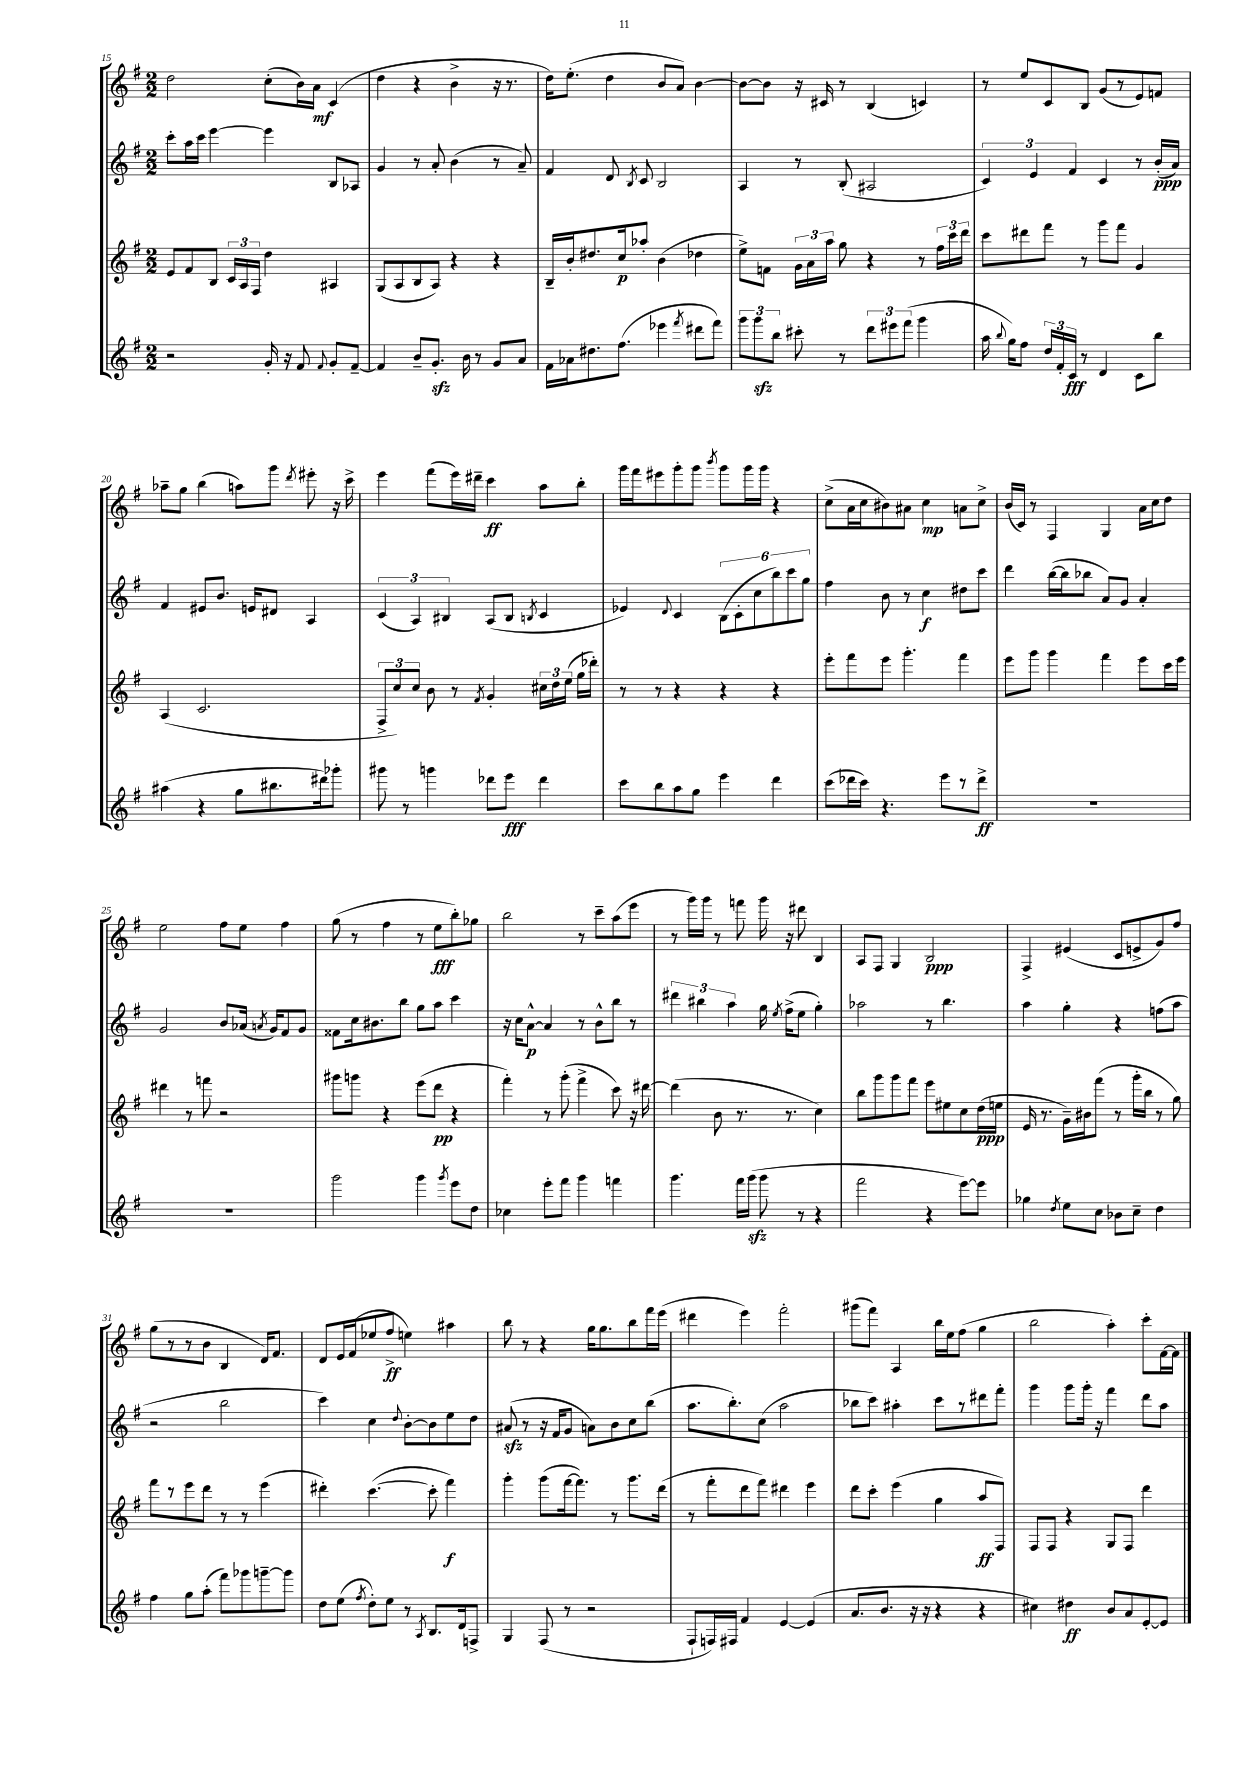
<<
\new StaffGroup <<
\new Staff = "s0" {
    \clef treble \key g \major \numericTimeSignature \time 2/2
    \autoBeamOff d''2 c''8[-.( b'16) a'16]\mf c'4( |
    d''4 r4 b'4-> r16 r8. |
    d''16[) e''8.]-.( d''4 b'8[ a'8]) b'4~ |
    b'8[~ b'8] r16 cis'16 r8 b4( c'4) |
    r8 e''8[ c'8 b8] g'8[( r8 e'8) f'8] |
    aes''8[-- g''8] b''4( a''8[) g'''8] \acciaccatura { d'''8 } eis'''8-. r16 c'''16-> |
    e'''4 fis'''8[( e'''16) dis'''16]-- c'''4\ff a''8[ b''8]-. |
    g'''16[ fis'''16 eis'''8 g'''8-. g'''8] \acciaccatura { b'''8 } g'''8[ g'''16 g'''16] r4 |
    c''8[->( a'16 c''16 bis'8) ais'8] c''4\mp a'8[ c''8]-> |
    b'16[( c'16]) r8 fis4 g4 a'16[ c''16 d''8] |
    e''2 fis''8[ e''8] fis''4 |
    g''8( r8 fis''4 r8 e''8[\fff b''8-.) ges''8] |
    b''2 r8 c'''8[-- a''8( e'''8] |
    r8 g'''16[) g'''16] r8 f'''8 g'''16 r16 dis'''8 b4 |
    a8[ fis8] g4 b2\ppp |
    fis4-> eis'4( c'8[ e'8-> g'8) fis''8] |
    g''8[( r8 r8 b'8] b4 d'16[) fis'8.] |
    d'8[ e'16 fis'16( ees''8 fis''8]->\ff e''4) ais''4 |
    b''8 r8 r4 g''16[ g''8. b''8 fis'''16 e'''16]( |
    dis'''4 e'''4) fis'''2-. |
    gis'''8[( fis'''8]) a4 b''16[ e''16 fis''8]( g''4 |
    b''2 a''4-.) c'''8[-. fis'16~ fis'16] \bar "|." |
}
\new Staff = "s1" {
    \clef treble \key g \major \numericTimeSignature \time 2/2
    \autoBeamOff c'''8[-. a''16 c'''16] e'''4~ e'''4 b8[ aes8] |
    g'4 r8 a'8-. b'4( r8 a'8--) |
    fis'4 d'8 \acciaccatura { b8 } c'8 b2 |
    a4 r8 b8-.( ais2 |
    \tuplet 3/2 { c'4) e'4 fis'4 } c'4 r8 b'16[-.\ppp( a'16]) |
    fis'4 eis'8[ b'8.] e'16[ dis'8] a4 |
    \tuplet 3/2 { c'4( a4) bis4 } a8[( bis8] \acciaccatura { b8 } c'4 |
    ees'4) \appoggiatura { d'8 } c'4 \tuplet 6/4 { b8[( c'8-. c''8 b''8) c'''8 g''8] } |
    fis''4 b'8 r8 c''4\f dis''8[ c'''8] |
    d'''4 b''16[~( b''16 bes''8] a'8[) g'8] a'4-. |
    g'2 b'8[ aes'16]( \acciaccatura { a'8 } g'16[) fis'8 g'8] |
    fisis'8[ c''16 bis'8. b''8] g''8[ a''8] c'''4 |
    r16 c''16[ a'8]~-^\p a'4 r8 b'8[-^ b''8] r8 |
    \tuplet 3/2 { dis'''4 bis''4 a''4 } g''16 \acciaccatura { e''8 } fis''16[->( e''8] g''4-.) |
    aes''2 r8 b''4. |
    a''4 g''4-. r4 f''8[( a''8] |
    r2 b''2 |
    c'''4) c''4 \appoggiatura { d''8 } b'8[~-. b'8 e''8 d''8] |
    ais'8\sfz( r8 r16 fis'16[ g'8] a'8[) b'8 c''8 b''8]( |
    a''8.[ b''8.-.) c''8]( a''2 |
    bes''8[ c'''8]) ais''4-. c'''8[ r8 dis'''8 fis'''8]-. |
    g'''4 g'''8[ g'''16]-. r16 fis'''4 d'''8[ a''8] \bar "|." |
}
\new Staff = "s2" {
    \clef treble \key g \major \numericTimeSignature \time 2/2
    \autoBeamOff e'8[ fis'8 b8] \tuplet 3/2 { c'16[ a16 fis16] } d''4 ais4 |
    g8[( a8 b8 a8]) r4 r4 |
    b16[-- b'16-. dis''8. c''16\p aes''8]-. b'4( des''4 |
    e''8[->) f'8] \tuplet 3/2 { g'16[ a'16 a''16] } g''8 r4 r8 \tuplet 3/2 { fis''16[ c'''16 d'''16] } |
    c'''8[ dis'''8 fis'''8] r8 g'''8[ fis'''8] g'4 |
    a4( c'2. |
    \tuplet 3/2 { fis8[-> c''8) c''8] } b'8 r8 \acciaccatura { fis'8 } g'4-. \tuplet 3/2 { cis''16[ d''16 e''16]( } g''16[ des'''16]-.) |
    r8 r8 r4 r4 r4 |
    e'''8[-. fis'''8 e'''8] g'''4.-. fis'''4 |
    e'''8[ g'''8] g'''4 fis'''4 e'''8[ c'''16 e'''16] |
    dis'''4 r8 f'''8 r2 |
    gis'''8[ g'''8] r4 e'''8[( d'''8]\pp r4 |
    fis'''4-.) r8 g'''8-.( fis'''4-> c'''8) r16 dis'''16~ |
    dis'''4( b'8 r8. r8. c''4) |
    b''8[ g'''8 g'''8 fis'''8] e'''8[ eis''8 c''8 d''16\ppp( e''16] |
    e'16 r8. g'16[--) bis'16 fis'''8]( r8 g'''16[-. b''16] r8 g''8) |
    fis'''8[ r8 e'''8 d'''8] r8 r8 e'''4( |
    dis'''4-.) c'''4.~( c'''8-. fis'''4\f) |
    g'''4-. g'''8[( fis'''16~ fis'''8.]) r8 g'''8.[ d'''16]( |
    r8 fis'''8[-. d'''8 fis'''8]) dis'''4 e'''4 |
    d'''8[ c'''8]-. e'''4( g''4 a''8[\ff fis8]) |
    fis8[ fis8] r4 g8[ fis8] d'''4 \bar "|." |
}
\new Staff = "s3" {
    \clef treble \key g \major \numericTimeSignature \time 2/2
    \autoBeamOff r2 g'16-. r16 fis'8 \appoggiatura { fis'8 } g'8[-. fis'8]~-- |
    fis'4 b'8[-- g'8.]-.\sfz b'16 r8 g'8[ a'8] |
    fis'16[ aes'16 dis''8. fis''8.]( ees'''4 \acciaccatura { fis'''8 } dis'''8[ fis'''8]) |
    \tuplet 3/2 { g'''8[ g'''8\sfz b''8] } cis'''8-. r8 \tuplet 3/2 { d'''8[ eis'''8 fis'''8]( } g'''4 |
    a''16 \appoggiatura { b''8 } g''16[) fis''8] \tuplet 3/2 { d''16[ fis'16-. c'16]\fff } r8 d'4 c'8[ b''8] |
    ais''4( r4 g''8[ bis''8. dis'''16) ges'''8]-. |
    gis'''8 r8 g'''4 des'''8[ e'''8]\fff des'''4 |
    c'''8[ b''8 a''8 g''8] e'''4 d'''4 |
    c'''8[( des'''16 c'''16]) r4. e'''8[ r8 des'''8]->\ff |
    R1 |
    R1 |
    g'''2 g'''4 \acciaccatura { g'''8 } e'''8[ d''8] |
    ces''4 e'''8[-. fis'''8] g'''4 f'''4 |
    g'''4. fis'''16[ g'''16]\sfz( g'''8 r8 r4 |
    fis'''2 r4 e'''8[~) e'''8] |
    ges''4 \acciaccatura { d''8 } e''8[ c''8] bes'8[ c''8]-- d''4 |
    fis''4 g''8[ a''8]-.( fis'''8[) ges'''8 g'''8~-- g'''8] |
    d''8[ e''8]( \acciaccatura { fis''8 } d''8[-.) e''8] r8 \acciaccatura { a8 } b8.[ d'16 f8]-> |
    g4 fis8( r8 r2 |
    fis8[-! f16) fis16] fis'4 e'4~ e'4( |
    a'8.[ b'8.] r16 r16 r4 r4 |
    cis''4) dis''4\ff b'8[ a'8 e'8~-. e'8] \bar "|." |
}
>>
>>
\layout { \context { \Score currentBarNumber = #15 } }
